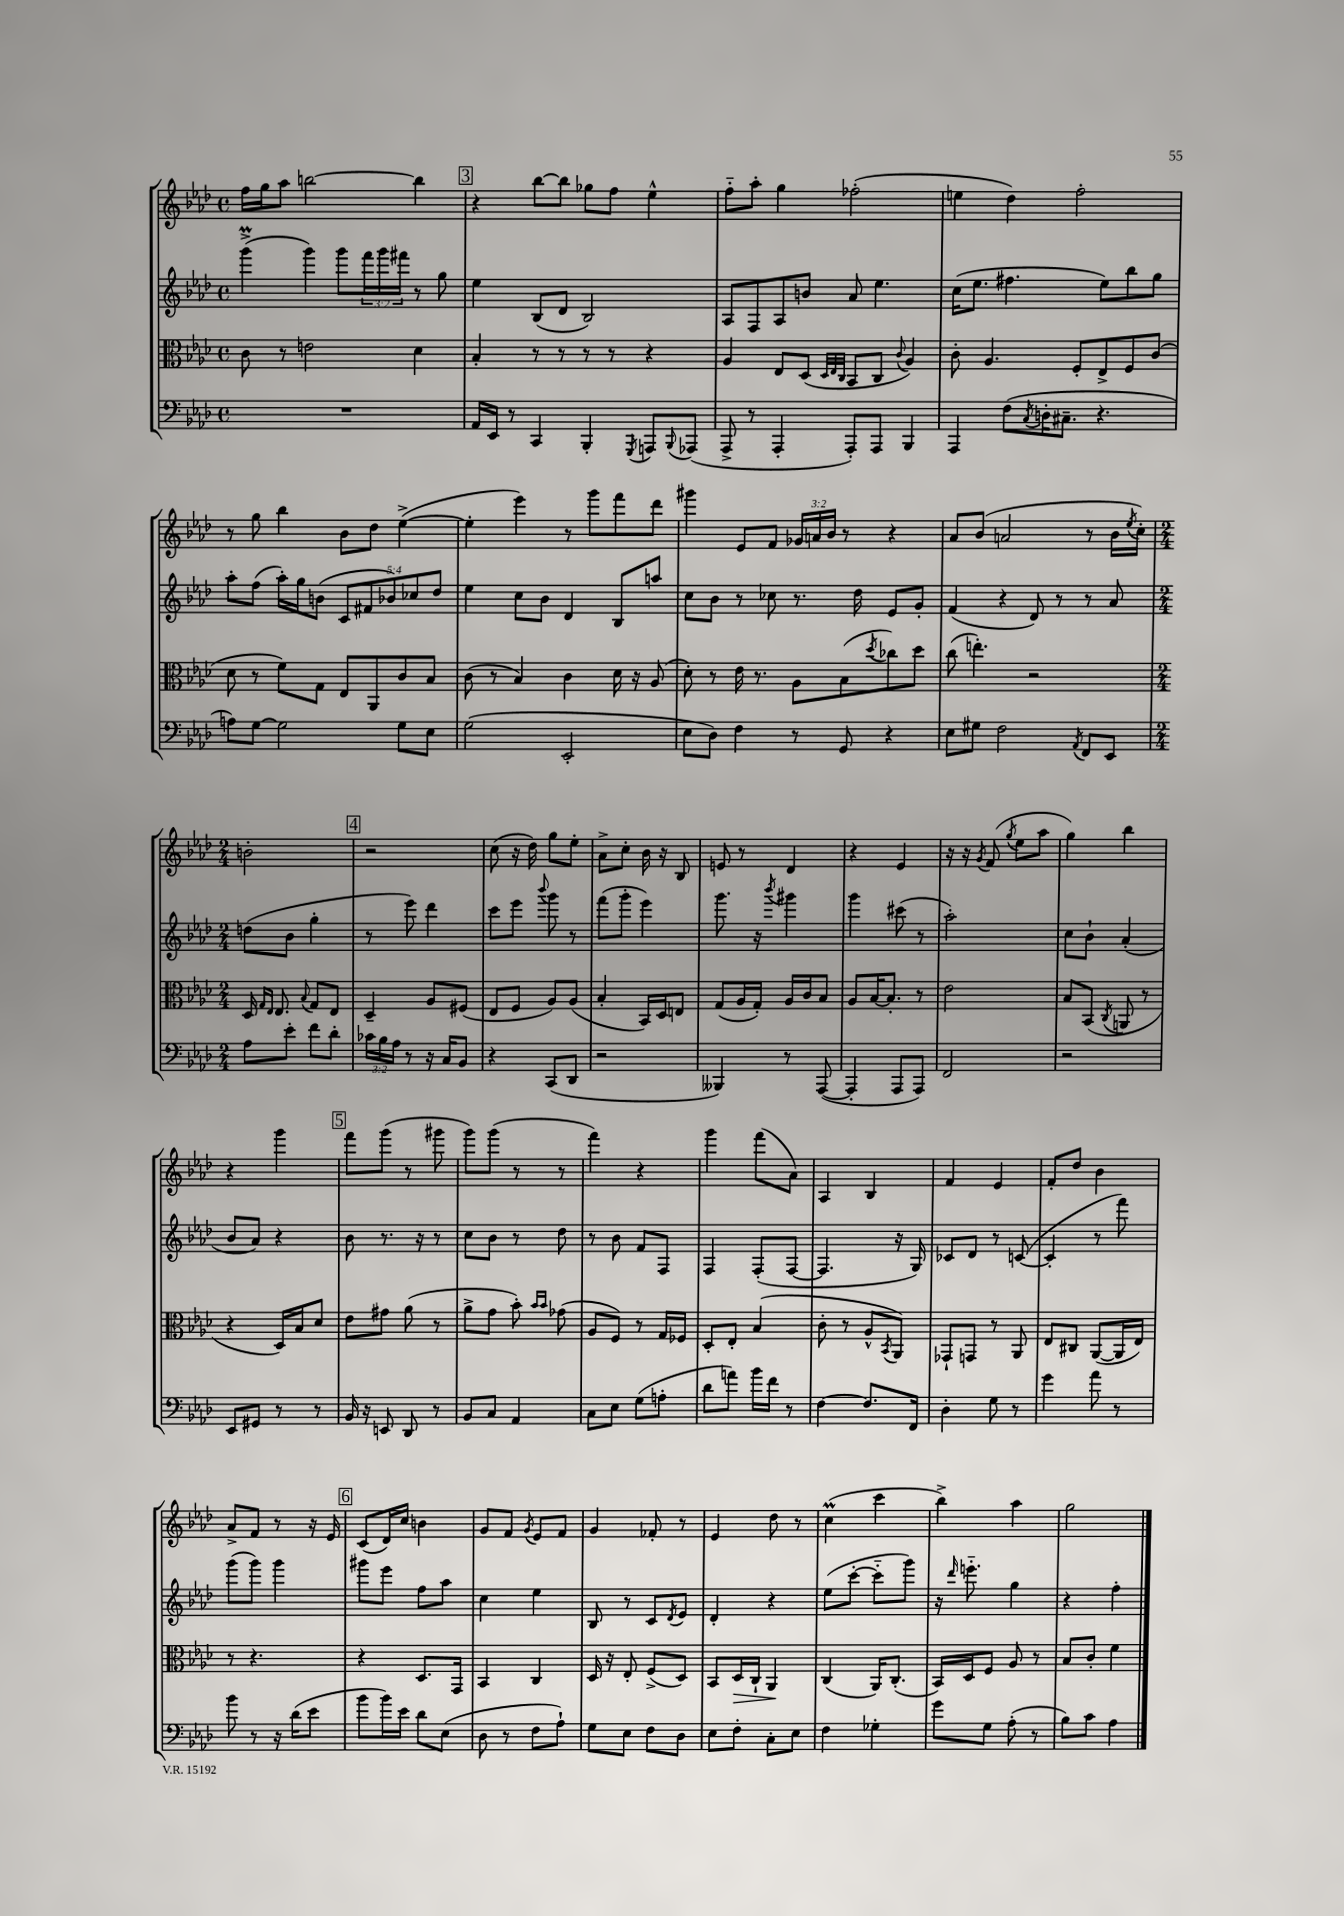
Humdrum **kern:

**kern	**kern	**kern	**kern
*staff4	*staff3	*staff2	*staff1
*clefF4	*clefC3	*clefG2	*clefG2
*k[b-e-a-d-]	*k[b-e-a-d-]	*k[b-e-a-d-]	*k[b-e-a-d-]
*M4/4	*M4/4	*M4/4	*M4/4
*met(c)	*met(c)	*met(c)	*met(c)
1r	8c	(4ggg^	16ff
.	.	.	16gg
.	8r	.	8aa-
.	2e	4ggg)	[2bb
.	.	8ggg	.
.	.	24fff	.
.	.	24ggg	.
.	.	24fff#	.
.	4d-	8r	4bb]
.	.	8gg	.
=	=	=	=
16AA-	4B-'	4ee-	4r
16EE-	.	.	.
8r	.	.	.
4CC	8r	(8B-	[8bb-
.	8r	8d-	8bb-]
4BBB-'	8r	2B-)	8gg-
.	8r	.	8ff
8qGGG	.	.	.
8AAA	4r	.	4ee-^^
8qqBBB-	.	.	.
(8AAA-	.	.	.
=	=	=	=
8AAA-^	4A-	8A-	8ff'~
8r	.	8F	8aa-'
4AAA-'	8E-	8A-	4gg
.	(8D-	8b	.
.	32qqD-	.	.
.	32qqE-	.	.
.	32qqC	.	.
8AAA-')	8BB-	8a-	(2ff-'
8AAA-	8C	4.ee-	.
.	8qqc	.	.
4BBB-	4A-)	.	.
=	=	=	=
4AAA-	8c'	(16cc	4ee
.	.	8.ee-	.
.	4.A-	.	.
(8F	.	4.ff#	4dd-)
8qC	.	.	.
16D'	.	.	.
8.C#~	.	.	.
.	8F'	.	2ff'
4.r	8E-^	8ee-)	.
.	8F	8bb-	.
.	(8c	8gg	.
=	=	=	=
8A)	8d-	8aa-'	8r
[8G	8r	(8ff	8gg
2G]	8f)	16aa-')	4bb-
.	.	16gg	.
.	8G	(8b	.
.	8E-	10c	8b-
.	.	10f#	.
.	8AA-	.	8dd-
.	.	10b-)	.
8G	8c	.	([4ee-^
.	.	10cc-	.
8E-	8B-	.	.
.	.	10dd-	.
=	=	=	=
(2G	(8c	4ee-	4ee-']
.	8r	.	.
.	4B-)	8cc	4eee-)
.	.	8b-	.
2EE-'	4c	4d-	8r
.	.	.	8ggg
.	16d-	8B-	8fff
.	16r	.	.
.	(8A-	8aa	8ddd-
=	=	=	=
8E-	8d-')	8cc	4ggg#
8D-)	8r	8b-	.
4F	16e-	8r	8e-
.	8.r	.	.
.	.	8cc-	8f
8r	8A-	8.r	24g-
.	.	.	24a
.	.	.	24b-
8GG	(8B-	.	8r
.	.	16dd-	.
.	8qdd-	.	.
4r	8cc-)	8e-	4r
.	8dd-	8g'	.
=	=	=	=
8E-	(8cc	(4f	8a-
8G#	4.ee')	.	(8b-
2F	.	4r	2a
.	2r	8d-)	.
.	.	8r	.
8qAA-	.	.	.
8FF	.	8r	8r
8EE-	.	8a-	16b-
.	.	.	8qee-
.	.	.	16cc')
=	=	=	=
*M2/4	*M2/4	*M2/4	*M2/4
8A-	16D-	(8dd	2b'
.	16qqG	.	.
.	16qqE-	.	.
.	8.E-	.	.
8e-'	.	8b-	.
.	8qqB-	.	.
8f	8G	4gg'	.
8d-'	8E-	.	.
=	=	=	=
24c-	4D-~	8r	2r
24B-	.	.	.
24A-	.	.	.
8r	.	8eee-)	.
16r	8A-	4ddd-	.
16C	.	.	.
8BB-	(8F#	.	.
=	=	=	=
4r	8E-	8ccc	(8cc
.	8F	8eee-	16r
.	.	.	16dd-)
.	.	8qqbbb-	.
(8CC	8A-)	8ggg	8gg
8DD-	(8A-	8r	8ee-'
=	=	=	=
2r	4B-'	(8fff	8a-^
.	.	8ggg'	8cc'
.	16BB-)	4eee-)	16b-
.	16D-	.	16r
.	8E	.	8B-
=	=	=	=
4BBB--)	(8G	8.ggg	8e
.	16A-	.	8r
.	16G')	16r	.
.	.	8qbbb-	.
8r	16A-	4ggg#	4d-
.	16c	.	.
([8AAA-	8B-	.	.
=	=	=	=
4AAA-']	8A-	4ggg	4r
.	[16B-	.	.
.	8.B-']	.	.
8AAA-	.	(8ccc#	4e-
8AAA-)	8r	8r	.
=	=	=	=
2FF	2e-	2aa-')	16r
.	.	.	16r
.	.	.	8qg
.	.	.	(8f
.	.	.	8qgg
.	.	.	8ee-
.	.	.	8aa-
=	=	=	=
2r	8B-	8cc	4gg)
.	(8BB-	8b-`	.
.	8qC	.	.
.	8AA	(4a-'	4bb-
.	8r	.	.
=	=	=	=
8EE-	4r	8b-	4r
8GG#	.	8a-)	.
8r	16D-)	4r	4ggg
.	16B-	.	.
8r	8d-	.	.
=	=	=	=
16BB-	8e-	8b-	8fff
16r	.	.	.
8EE	8g#	8.r	(8ggg
8DD-	(8a-	.	8r
.	.	16r	.
8r	8r	8r	8ggg#
=	=	=	=
8BB-	8a-^	8cc	8ggg)
8C	8g	8b-	(8ggg
4AA-	8b-')	8r	8r
.	16qqb-	.	.
.	16qqb-	.	.
.	(8g-	8dd-	8r
=	=	=	=
8C	8A-	8r	4fff)
8E-	8F)	8b-	.
(8G	8r	8f	4r
8A'	16G	8F	.
.	16F-	.	.
=	=	=	=
8d-	8D-'	4F	4ggg
8a)	8E-'	.	.
16b-	(4B-	(8F'	(8fff
16f	.	.	.
8r	.	[8F	8a-)
=	=	=	=
[4F	8c'	4.F]	4A-
.	8r	.	.
8.F]	8A-^^	.	4B-
.	8qBB-	.	.
.	8AA-)	16r	.
16FF	.	16G)	.
=	=	=	=
4D-'	8GG-`	8c-	4f
.	8GG	8d-	.
8G	8r	8r	4e-
8r	8AA-	([8c	.
=	=	=	=
4g	8E-	4c']	8f'
.	8C#	.	8dd-
8a-	([8AA-	8r	4b-
8r	16AA-]	8fff)	.
.	16E-)	.	.
=	=	=	=
8b-	8r	(8ggg	8a-^
8r	4.r	8ggg)	8f
16r	.	4ggg	8r
(16d-	.	.	.
8e-	.	.	16r
.	.	.	16e-
=	=	=	=
8b-	4r	8ggg#	(8c
16b-)	.	8eee-	16d-)
16e-	.	.	16cc
8d-	8.D-	8ff	4b
(8E-	.	8aa-	.
.	16GG	.	.
=	=	=	=
8D-	4BB-	4cc	8g
8r	.	.	8f
.	.	.	8qg
8F	4C	4ee-	8e-
8A-`)	.	.	8f
=	=	=	=
8G	16D-	8B-	4g
.	16r	.	.
8E-	8E-'	8r	.
8F	(8F^	8c	8f-'
.	.	8qd-	.
8D-	8D-)	8e-	8r
=	=	=	=
8E-	8BB-	4d-'	4e-
8F'	16D-	.	.
.	16C`	.	.
8C'	4AA-	4r	8dd-
8E-	.	.	8r
=	=	=	=
4F	(4C	(8ee-	(4cc
.	.	[8ccc'	.
4G-'	16AA-)	8ccc'~]	4ccc
.	(8.C'	.	.
.	.	8ggg)	.
=	=	=	=
8g	16BB-)	16r	4bb-^)
.	.	16qqddd-	.
.	16D-	8.eee'~	.
8G	8F	.	.
(8A-'	8A-	4gg	4aa-
8r	8r	.	.
=	=	=	=
8B-)	8B-	4r	2gg
8c	8c'	.	.
4A-	4f	4ff'	.
==	==	==	==
*-	*-	*-	*-
